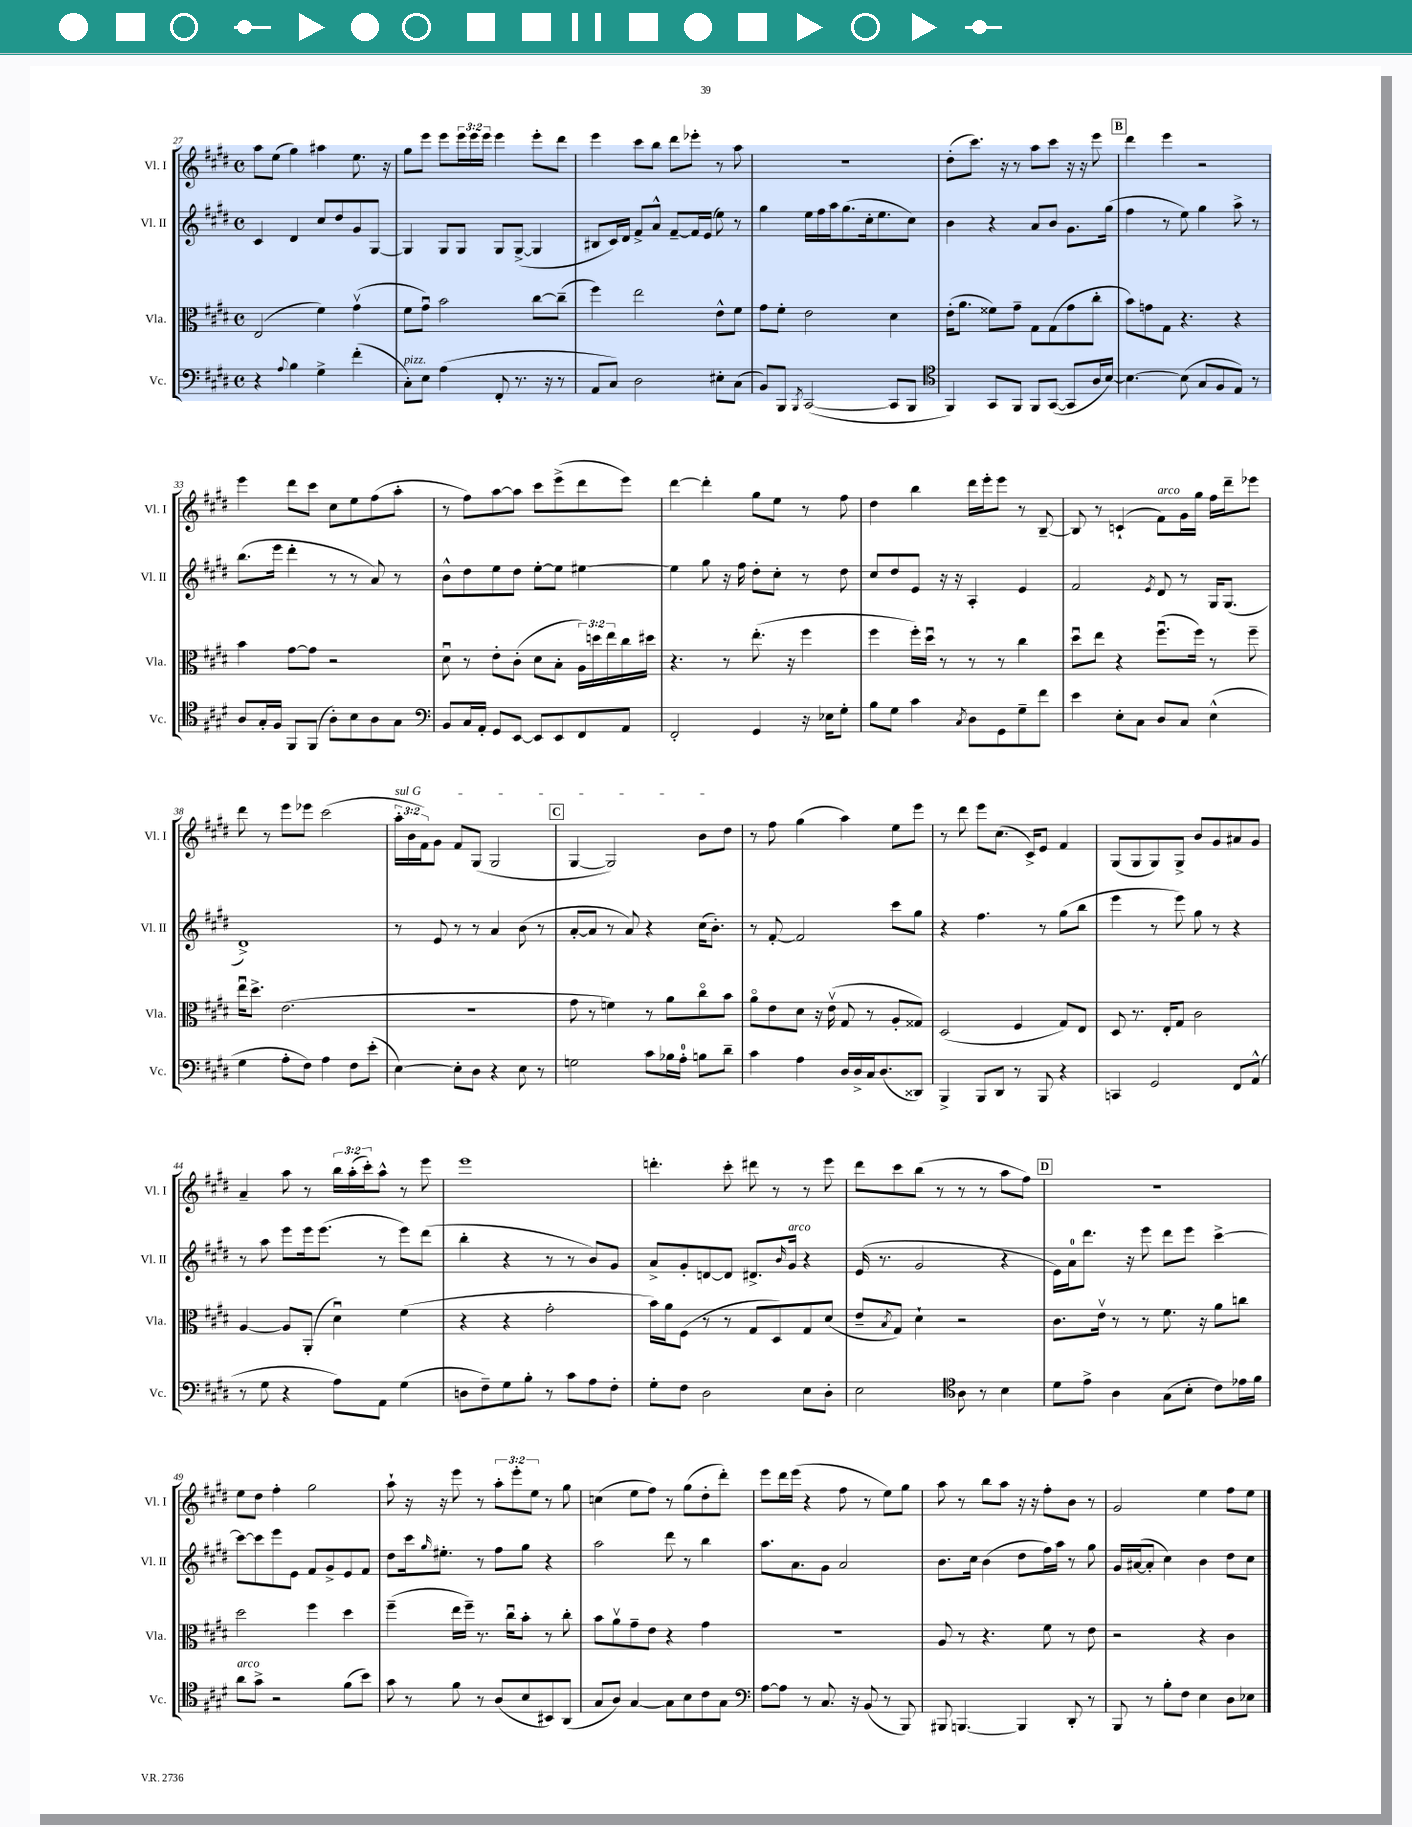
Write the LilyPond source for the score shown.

<<
\new StaffGroup <<
\new Staff = "s0" \with { instrumentName = "Vl. I" shortInstrumentName = "Vl. I" } {
    \clef treble \key e \major \defaultTimeSignature \time 4/4 \override Staff.TupletNumber.text = #tuplet-number::calc-fraction-text
    a''8 e''8( gis''4) ais''4 e''8. r16 |
    gis''8 e'''8 e'''8 \tuplet 3/2 { e'''16 e'''16 e'''16 } e'''4 e'''8-. dis'''8 |
    e'''4 cis'''8 b''8 dis'''8 ees'''8-. r8 a''8 |
    R1 |
    dis''8-.( cis'''8.) r16 r8 a''8 cis'''8 r16 r16 e'''8 |
    \mark \markup { \box "B" } dis'''4 e'''4 r2 |
    e'''4 dis'''8 cis'''8 cis''8 e''8 fis''8( a''8-. |
    r8 fis''8) a''8~ a''8 cis'''8 e'''8->( dis'''8 e'''8) |
    dis'''4~ dis'''4-. gis''8 e''8 r8 fis''8 |
    dis''4 b''4 dis'''16 e'''16-. e'''8 r8 b8~-- |
    b8 r8 c'4-!( fis'8^\markup { \italic "arco" }) gis'16 gis''16 fis''16 dis'''16-- ees'''8 |
    dis'''8 r8 e'''8 ees'''8 cis'''2( |
    \tuplet 3/2 { \once \override TextSpanner.bound-details.left.text = \markup { \italic "sul G" } a''16-.\startTextSpan b'16 fis'16) } gis'8 fis'8 gis8( gis2 |
    \mark \markup { \box "C" } gis4~ gis2) b'8 dis''8\stopTextSpan |
    r8 fis''8 gis''4( a''4) e''8 e'''8 |
    r8 dis'''8 e'''8 cis''8.( cis'16->) e'8 fis'4 |
    gis8( gis8 gis8) gis8-> b'8 gis'8 ais'8 gis'8 |
    a'4-- a''8 r8 \tuplet 3/2 { b''16 a''16-.( cis'''16-.) } a''8-^ r8 e'''8 |
    e'''1 |
    d'''4.-. cis'''8-. dis'''8 r8 r8 e'''8 |
    dis'''8 cis'''8 b''8( r8 r8 r8 a''8 fis''8) |
    \mark \markup { \box "D" } r1 |
    e''8 dis''8 fis''4-. gis''2 |
    a''8-! r16 r16 e'''8 r8 \tuplet 3/2 { a''8-. e'''8-. e''8 } r8 gis''8 |
    c''4( e''8 fis''8) r8 gis''8( dis''8-. dis'''8-.) |
    e'''8 dis'''16 e'''16( r4 fis''8 r8 e''8) gis''8 |
    a''8 r8 b''8 a''8 r16 r16 fis''8-. b'8 r8 |
    gis'2 e''4 fis''8 e''8 \bar "|." |
}
\new Staff = "s1" \with { instrumentName = "Vl. II" shortInstrumentName = "Vl. II" } {
    \clef treble \key e \major \defaultTimeSignature \time 4/4
    cis'4 dis'4 cis''8 dis''8 gis'8 gis8~ |
    gis4 gis8 gis8 gis8 gis8~->( gis4 |
    bis8 cis'16) dis'16 fis'8-> a'8-^ fis'8~-- fis'16 e'16( e''8) r8 |
    gis''4 e''16 fis''16 a''16 gis''8.( cis''16-. e''8. cis''8) |
    b'4 r4 a'8 b'8 gis'8. gis''16( |
    \mark \markup { \box "B" } fis''4 r8 e''8) gis''4 a''8-> r8 |
    b''8.( e'''16 dis'''4-. r8 r8 a'8) r8 |
    b'8-^ dis''8 e''8 dis''8 e''8~-. e''8 eis''4~ |
    eis''4 gis''8 r16 fis''16 dis''8-. cis''8-. r8 dis''8 |
    cis''8 dis''8 e'8 r16 r16 a4-. e'4 |
    fis'2 \acciaccatura { e'8 } dis'8 r8 gis16 gis8.( |
    dis'1->) |
    r8 e'8 r8 r8 a'4 b'8( r8 |
    \mark \markup { \box "C" } a'8~-. a'8 r8 a'8) r4 cis''16( b'8.-.) |
    r8 fis'8~-. fis'2 cis'''8 gis''8 |
    r4 fis''4. r8 gis''8( b''8 |
    e'''4 r8 e'''8) gis''8 r8 r4 |
    r8 a''8 e'''8 e'''16 e'''8.( r8 e'''8) dis'''8( |
    b''4-. r4 r8 r8 b'8) gis'8 |
    a'8-> gis'8-. d'8~ d'8 dis'8.-> \grace { b'16 } gis'16^\markup { \italic "arco" } r4 |
    e'16( r8. gis'2 r4 |
    \mark \markup { \box "D" } e'16) a'16-0 dis'''8. r16 e'''8 dis'''8 e'''8 cis'''4~-> |
    cis'''8~ cis'''8 e'''8 e'8 fis'8 gis'8-> e'8 fis'8 |
    dis''8 cis'''16 \grace { gis''16 } eis''8.-. r8 fis''8 gis''8 r4 |
    a''2 dis'''8 r8 b''4 |
    a''8. a'8. gis'8 a'2 |
    b'8. cis''16 b'4( dis''8 fis''16) a''16 r8 gis''8 |
    gis'16 ais'16~( ais'8-. cis''4) b'4 dis''8 cis''8 \bar "|." |
}
\new Staff = "s2" \with { instrumentName = "Vla." shortInstrumentName = "Vla." } {
    \clef alto \key e \major \defaultTimeSignature \time 4/4 \override Staff.TupletNumber.text = #tuplet-number::calc-fraction-text
    e2( fis'4) gis'4\upbow( |
    fis'8 gis'8\downbow) b'2 cis''8~ cis''8--( |
    fis''4) e''2 e'8-^ fis'8 |
    gis'8 fis'8-. e'2 dis'4 |
    e'16-.( a'8. fisis'8) gis'8-- gis8 gis8( gis'8 cis''8-. |
    \mark \markup { \box "B" } b'8) g'8 gis8 r4. r4 |
    b'4 gis'8~ gis'8 r2 |
    dis'8\downbow r8 e'8-. cis'8-.( dis'8 b8-. \tuplet 3/2 { a16) d''16 e''16 } cis''16 dis''16 |
    r4. r8 e''8.-.( r16 fis''4 |
    fis''4 fis''16-.) dis''16\downbow r8 r8 r8 cis''4 |
    dis''8\downbow e''8 r4 fis''8.\downbow( fis''16) r8 fis''8-- |
    e''16\downbow dis''8.-> e'2.( |
    r1 |
    \mark \markup { \box "C" } gis'8 r8 f'4) r8 a'8 cis''8\flageolet b'8 |
    a'8\flageolet e'8 dis'8 r16 e'16\upbow( gis8 r8 a8-. gisis8) |
    dis2( fis4 gis8) e8 |
    dis8 r8. e16-. gis8 cis'2 |
    a4~ a8 a,8-.( dis'4\downbow) fis'4( |
    r4 r4 gis'2-. |
    b'16) a'16 fis8( r8 r8 gis8 dis8) gis8 dis'8( |
    e'8-- \acciaccatura { b8 } gis8) dis'4-! r2 |
    \mark \markup { \box "D" } cis'8. e'16\upbow r8 r8 fis'8. r16 a'8 c''8 |
    dis''2 fis''4 dis''4 |
    fis''4--( e''16 fis''16--) r8. cis''16\downbow b'8-. r8 cis''8-. |
    b'8 a'8\upbow gis'8-- e'8 r4 gis'4 |
    R1 |
    a8 r8 r4. fis'8 r8 e'8 |
    r2 r4 cis'4 \bar "|." |
}
\new Staff = "s3" \with { instrumentName = "Vc." shortInstrumentName = "Vc." } {
    \clef bass \key e \major \defaultTimeSignature \time 4/4
    r4 \appoggiatura { a8 } b4 gis4-> fis'4-.( |
    cis8-.^\markup { \italic "pizz." }) e8 a4( fis,8-. r8. r16 r8 |
    a,8 cis8) dis2 eis8-. cis8( |
    b,8) b,,8 \acciaccatura { b,,8 } cis,2~( cis,8 b,,8 |
    \clef tenor fis,4) gis,8 fis,8 fis,8 gis,8~( gis,8 a16 b16~) |
    \mark \markup { \box "B" } b4.~ b8( gis8 fis8 e8) r8 |
    a8 gis16-. fis16 fis,8 fis,8( a8-.) b8 a8 gis8 |
    \clef bass b,8 cis16 a,16-. gis,8 e,8~ e,8 e,8 fis,8 a,8 |
    fis,2-. gis,4 r16 ees16 gis8-. |
    b8 gis8 cis'4 \acciaccatura { cis8 } dis8 gis,8 gis8-- fis'8 |
    e'4 e8-. cis8 dis8 cis8 e4-^( |
    gis4 a8-. fis8) a4 fis8 e'8-.( |
    e4~) e8-. dis8 r4 e8 r8 |
    \mark \markup { \box "C" } g2 cis'8 bes16 a16-0-. b8 dis'8-- |
    cis'4 a4 dis16 dis16-> cis16 dis8.( disis,8) |
    b,,4-> b,,8 dis,8 r8 b,,8 r4 |
    c,4 gis,2 fis,8 a,8-^( |
    r8 gis8 r4 a8) a,8 gis4( |
    d8 fis8--) gis8 b8-. r8 cis'8 a8 fis8-. |
    gis8-. fis8 dis2 e8 dis8-. |
    e2 \clef tenor a8 r8 b4 |
    \mark \markup { \box "D" } dis'8 e'8-> a4 gis8( b8-. cis'8) ees'16 fis'16 |
    a'8^\markup { \italic "arco" } gis'8-> r2 fis'8( b'8) |
    gis'8 r8 fis'8 r8 a8( b8 bis,8) a,8( |
    gis8 a8) gis4~ gis8 b8 cis'8 gis8 |
    \clef bass a8~ a8 r8 cis8. r16 b,8( r8 b,,8) |
    bis,,8 b,,4.~ b,,4 dis,8-. r8 |
    b,,8 r8 b8-. fis8 e4 dis8 ees8 \bar "|." |
}
>>
>>
\layout { \context { \Score currentBarNumber = #27 } }
